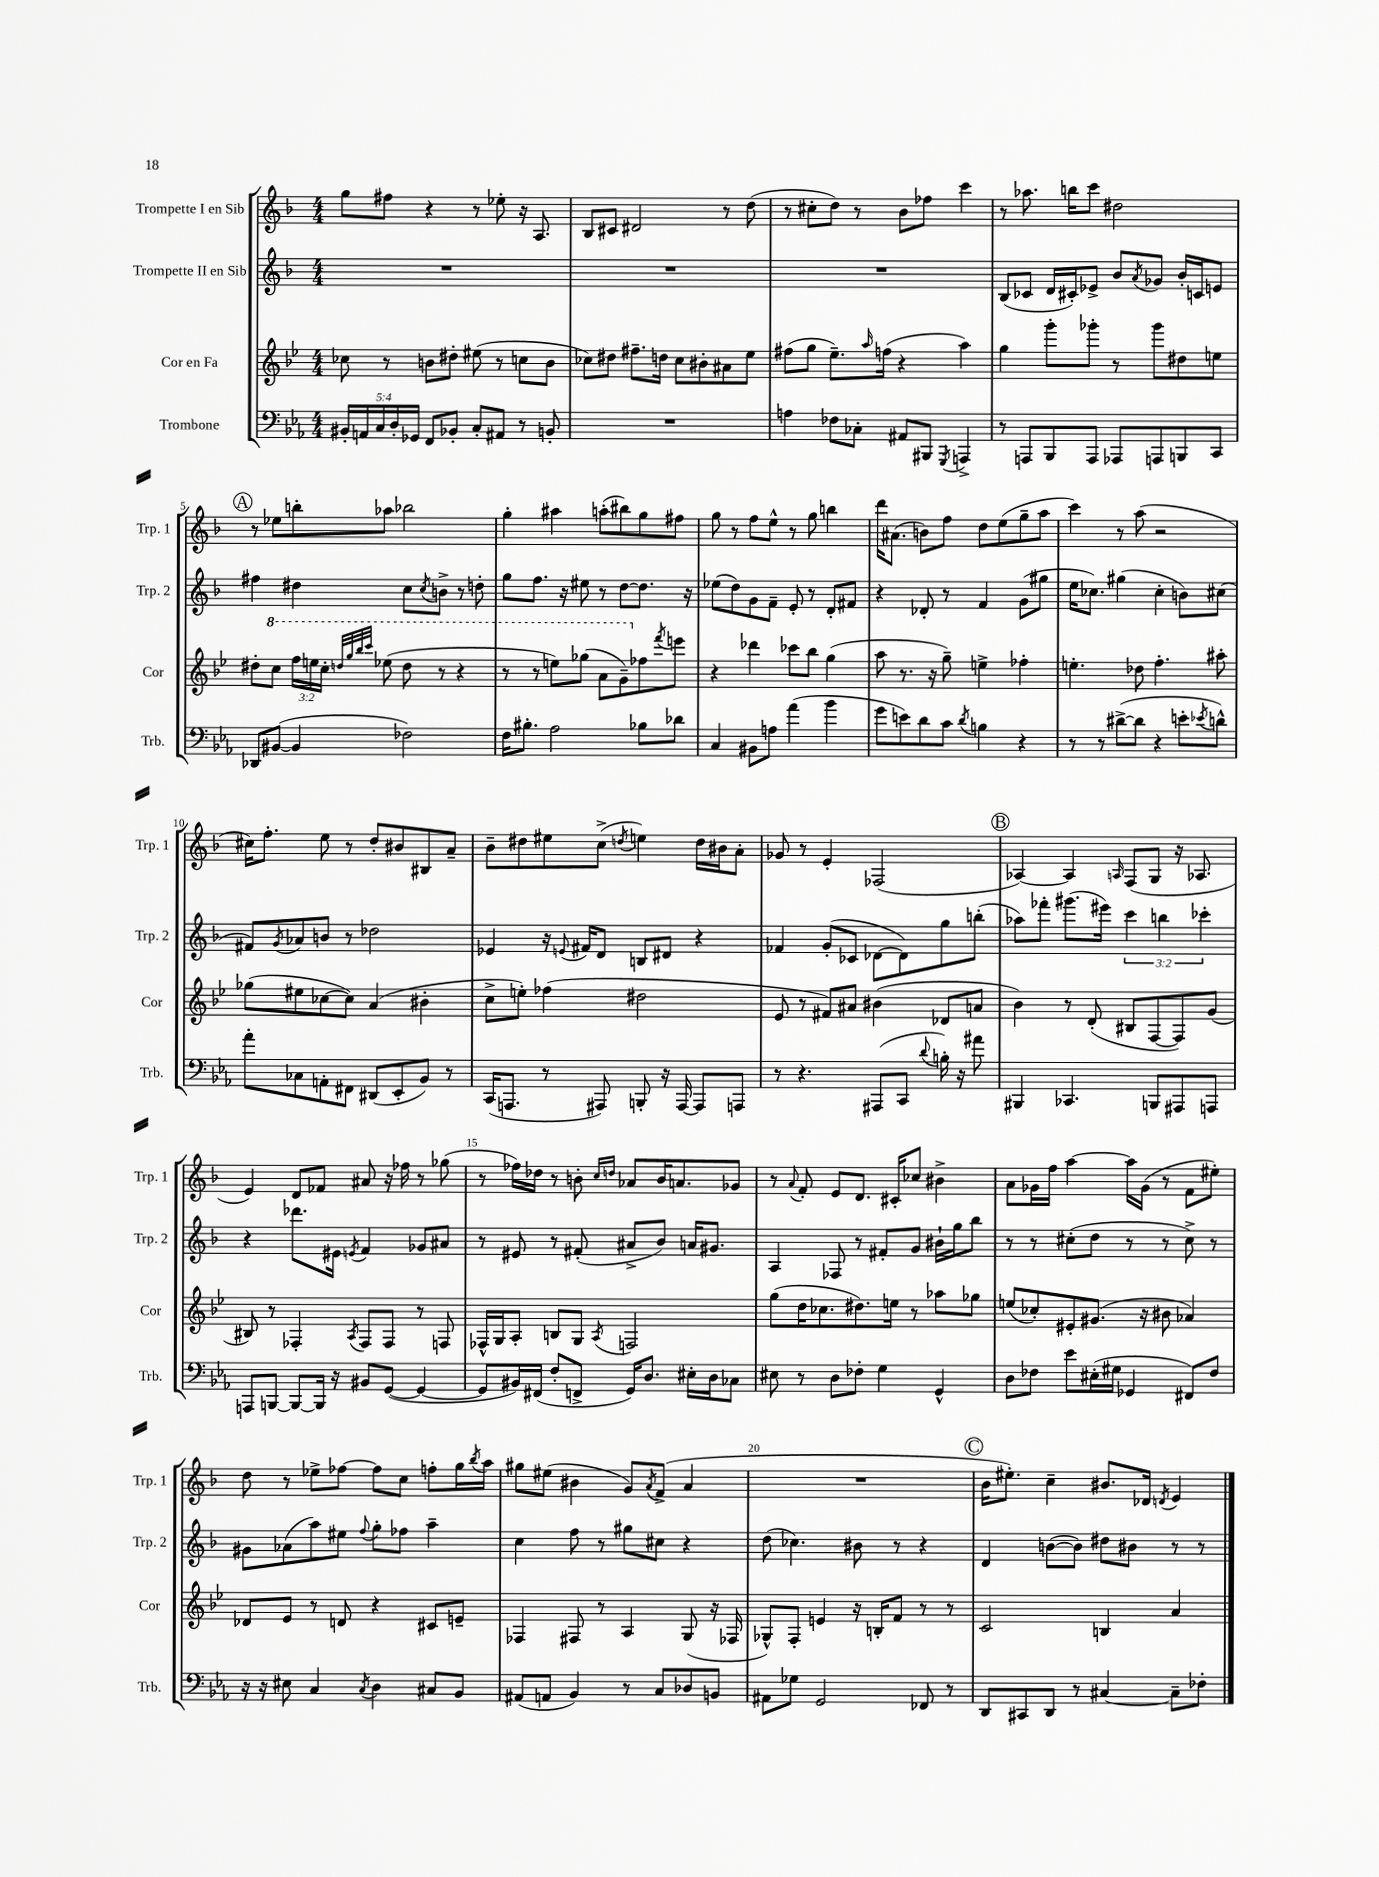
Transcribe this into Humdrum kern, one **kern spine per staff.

**kern	**kern	**kern	**kern
*staff4	*staff3	*staff2	*staff1
*clefF4	*clefG2	*clefG2	*clefG2
*k[b-e-a-]	*k[b-e-]	*k[b-]	*k[b-]
*M4/4	*M4/4	*M4/4	*M4/4
20BB#'	8cc-	1r	8gg
20AA	.	.	.
20C	.	.	.
.	8r	.	8ff#
20D'	.	.	.
20GG-	.	.	.
8FF	8b	.	4r
8BB-'	8dd#'	.	.
8C'	(8ee#	.	8r
8AA#	8r	.	8ee-'
8r	8cc	.	16r
.	.	.	8.A
8BB'	8b	.	.
=	=	=	=
1r	8cc-)	1r	8B-
.	8dd#	.	8c#
.	8.ff#~	.	2d#
.	16dd	.	.
.	8cc-	.	.
.	8b#'	.	.
.	8a#	.	8r
.	8ee-	.	(8dd
=	=	=	=
4A	(8ff#	1r	8r
.	8gg	.	8cc#'
8F-	8.ee-~)	.	8dd)
8C-'	.	.	8r
.	16qqaa	.	.
.	(16ff	.	.
8AA#	4r	.	8b-
8BBB#	.	.	8ff-
8qGGG	.	.	.
4AAA^	4aa)	.	4ccc
=	=	=	=
8r	4gg	(8B-	8r
8AAA	.	8c-	8.aa-
8BBB-	8ggg'	16d	.
.	.	16c#')	16bb
8AAA	8ggg-'	8e-^	8ccc
8AAA-	8r	8b-	2dd#
.	.	8qa	.
8AAA	8ggg-	8g-	.
8BBB	8dd#	16b-'	.
.	.	16c	.
8CC	8ee	8e	.
=	=	=	=
8DD-	8dd#'	4ff#	8r
([8BB#	8ccc	.	8ee-
4BB#]	24fff	4dd#	8bb'
.	24eee	.	.
.	24ccc'	.	.
.	32qqddd	.	.
.	32qqggg	.	.
.	32qqbbb-	.	.
.	32qqcccc	.	.
.	(8eee-	.	8aa-
2F-)	8ddd	8cc	2bb-
.	.	8qcc	.
.	8r	8b^	.
.	4r	8r	.
.	.	8dd'	.
=	=	=	=
16F	8r	8gg	4gg'
8.B#'	.	.	.
.	8r	8.ff	.
2A-	8eee)	.	4aa#
.	.	16r	.
.	(8ggg-	8ee#	.
.	8aa	8r	(8aa'
.	8gg~)	[8dd	8bb#)
8B-	8ff-	8.dd]	8gg
.	8qfff	.	.
8d-	8eee	.	8ff#
.	.	16r	.
=	=	=	=
4C	4r	(8ee-	8gg
.	.	8dd)	8r
8BB#	4ddd-	8g	8ff
8A	.	8f~	8ee^^
(4a-	8ccc-	8e'	8r
.	8bb-	8r	8gg
4b-	(4gg	8d'	4bb
.	.	8f#	.
=	=	=	=
8g	8aa	4r	16ddd
.	.	.	(8.a#
8e)	8.r	.	.
8d	.	8d-'	8b)
.	16r	.	.
8c	8gg~)	8r	8ff
8qd	.	.	.
4B	4ee^	4f	8dd
.	.	.	(8ee
4r	4ff-'	(8g	8gg~
.	.	8gg#	8aa
=	=	=	=
8r	4.ee'	16ee	4ccc)
.	.	8.cc-)	.
8r	.	.	.
([8d#^	.	(4gg#	8r
8d#]	8dd-	.	(8aa
4r	4.ff'	4cc-'	2r
8e'	.	8b)	.
8qe-	.	.	.
8d^^)	8aa#'	(8cc#	.
=	=	=	=
8a-'	(8gg-	8f#)	16cc#)
.	.	.	8.ff'
.	.	8qg	.
8C-	8ee#	8a-	.
8AA'	[8cc-	8b	8ee
8FF#	8cc-])	8r	8r
(8DD#	(4a	2dd-	8dd'
8EE-'	.	.	8b#
8BB-)	4b#'	.	8B#
8r	.	.	8a~
=	=	=	=
(16CC	8cc^	4e-	8b-~
8.AAA	.	.	.
.	8ee')	.	8dd#
8r	(4ff-	16r	8ee#
.	.	8qqe	.
.	.	16f#	.
8AAA#)	.	8d	(8cc^
.	.	.	8qdd
8BBB'	2dd#	8B	4ee)
16r	.	8d#	.
[16AAA#	.	.	.
8AAA#]	.	4r	16dd
.	.	.	16b#
8AAA	.	.	8a'
=	=	=	=
8r	8e-	4f-	8g-
4.r	8r	.	8r
.	8f#)	(8g'	4e'
.	8a#	8c-	.
(8AAA#	(4b#	[8d-	(2F-
8CC	.	8d-])	.
8qqd	.	.	.
16B')	8d-	8gg	.
16r	.	.	.
8a#	8a	(8bb'	.
=	=	=	=
4BBB#	4b-)	8aa-)	[4A-)
.	.	8fff-'	.
4.CC-	8r	(8.ggg#	4A-]
.	(8d'	.	.
.	.	16eee#)	.
.	.	.	16qqA
.	8B#	6ccc	(8F
8BBB	[8F	.	8G
.	.	6bb	.
8AAA#	8F])	.	16r
.	.	.	8.A-
.	.	6ccc-'	.
8AAA	(8g	.	.
=	=	=	=
8AAA	8B#)	4r	4e)
[8BBB	8r	.	.
8BBB_	4F-'	8.ddd-	8d
16BBB]	.	.	8f-
16r	.	16e#	.
.	8qA	8qe	.
8BB#	8F-	4f	8a#
([8GG	8F-	.	16r
.	.	.	16ff-
4GG_	8r	8g-	8r
.	8F	8a#	(8gg-
=	=	=	=
8GG]	16F-^^	8r	8r
.	16G	.	.
16BB#)	8A'	8e#	16ff-)
(16FF#	.	.	16dd-
8F'	8B	8r	8r
8FF^	8G	(8f#'	8b'
.	.	.	16qqcc
.	8qA	.	16qqdd
16GG)	2F	8a#^	8a-
8.D	.	.	.
.	.	8b-)	16b
.	.	.	8.a
16E#'	.	16a	.
16D	.	8.g#	.
8C-	.	.	8g-
=	=	=	=
8E#	(8gg	4A	8r
.	.	.	8qqa
8r	16dd	.	8f'
.	8.cc-	.	.
8D	.	8F-	8e
8F-'	8.dd#)	8r	8.d
4G	.	8f#'	.
.	16ee	.	16c#'
.	8r	8g	8cc-
4GG^^	8aa-	16b#`	4b#^
.	.	16gg	.
.	8gg-	8bb-	.
=	=	=	=
8D	(8ee	8r	8a
8F-	8cc-')	8r	16g-
.	.	.	16ff
8e-	8e#'	(8cc#'	[4aa
(16E#'	(8.g#	8dd	.
16G#	.	.	.
4GG-	.	8r	16aa]
.	16r	.	(16g-
.	8b#	8r	8r
8FF#)	4a-)	8cc#^)	8f
8F-	.	8r	8ee#')
=	=	=	=
16r	8d-	8g#	8dd
16r	.	.	.
8E#	8e-	(8a-	8r
4C	8r	8aa)	8ee-^
.	8d	8ee#	[8ff-
8qC	.	8qqff	.
4D	4r	8gg'	8ff-]
.	.	8ff-	8cc
8C#	8c#	4aa~	8ff'
8BB-	8e~	.	16gg
.	.	.	8qbb-
.	.	.	16aa
=	=	=	=
(8AA#	4F-	4cc	8gg#
8AA	.	.	(8ee#
4BB-)	8F#	8ff	4b#
.	8r	8r	.
8r	4A	8gg#	8g)
.	.	.	8qa
8C	.	8cc#	(8f^
8D-	(8G	4r	4a
8BB	16r	.	.
.	16F-	.	.
=	=	=	=
8AA#	8G-^^)	(8dd	1r
8G-	8F'	4.cc-)	.
2GG	4e	.	.
.	16r	8b#	.
.	16B'	.	.
.	8f	8r	.
8FF-	8r	4r	.
8r	8r	.	.
=	=	=	=
8DD	2c	4d	16b-
.	.	.	8.ee#')
8CC#	.	.	.
8DD	.	([8b	4cc~
8r	.	8b])	.
[4C#	4B	8dd#	8.b#
.	.	8b#	.
.	.	.	16d-
.	.	.	8qd
8C#~]	4a	8r	4e
8F-'	.	8r	.
==	==	==	==
*-	*-	*-	*-
